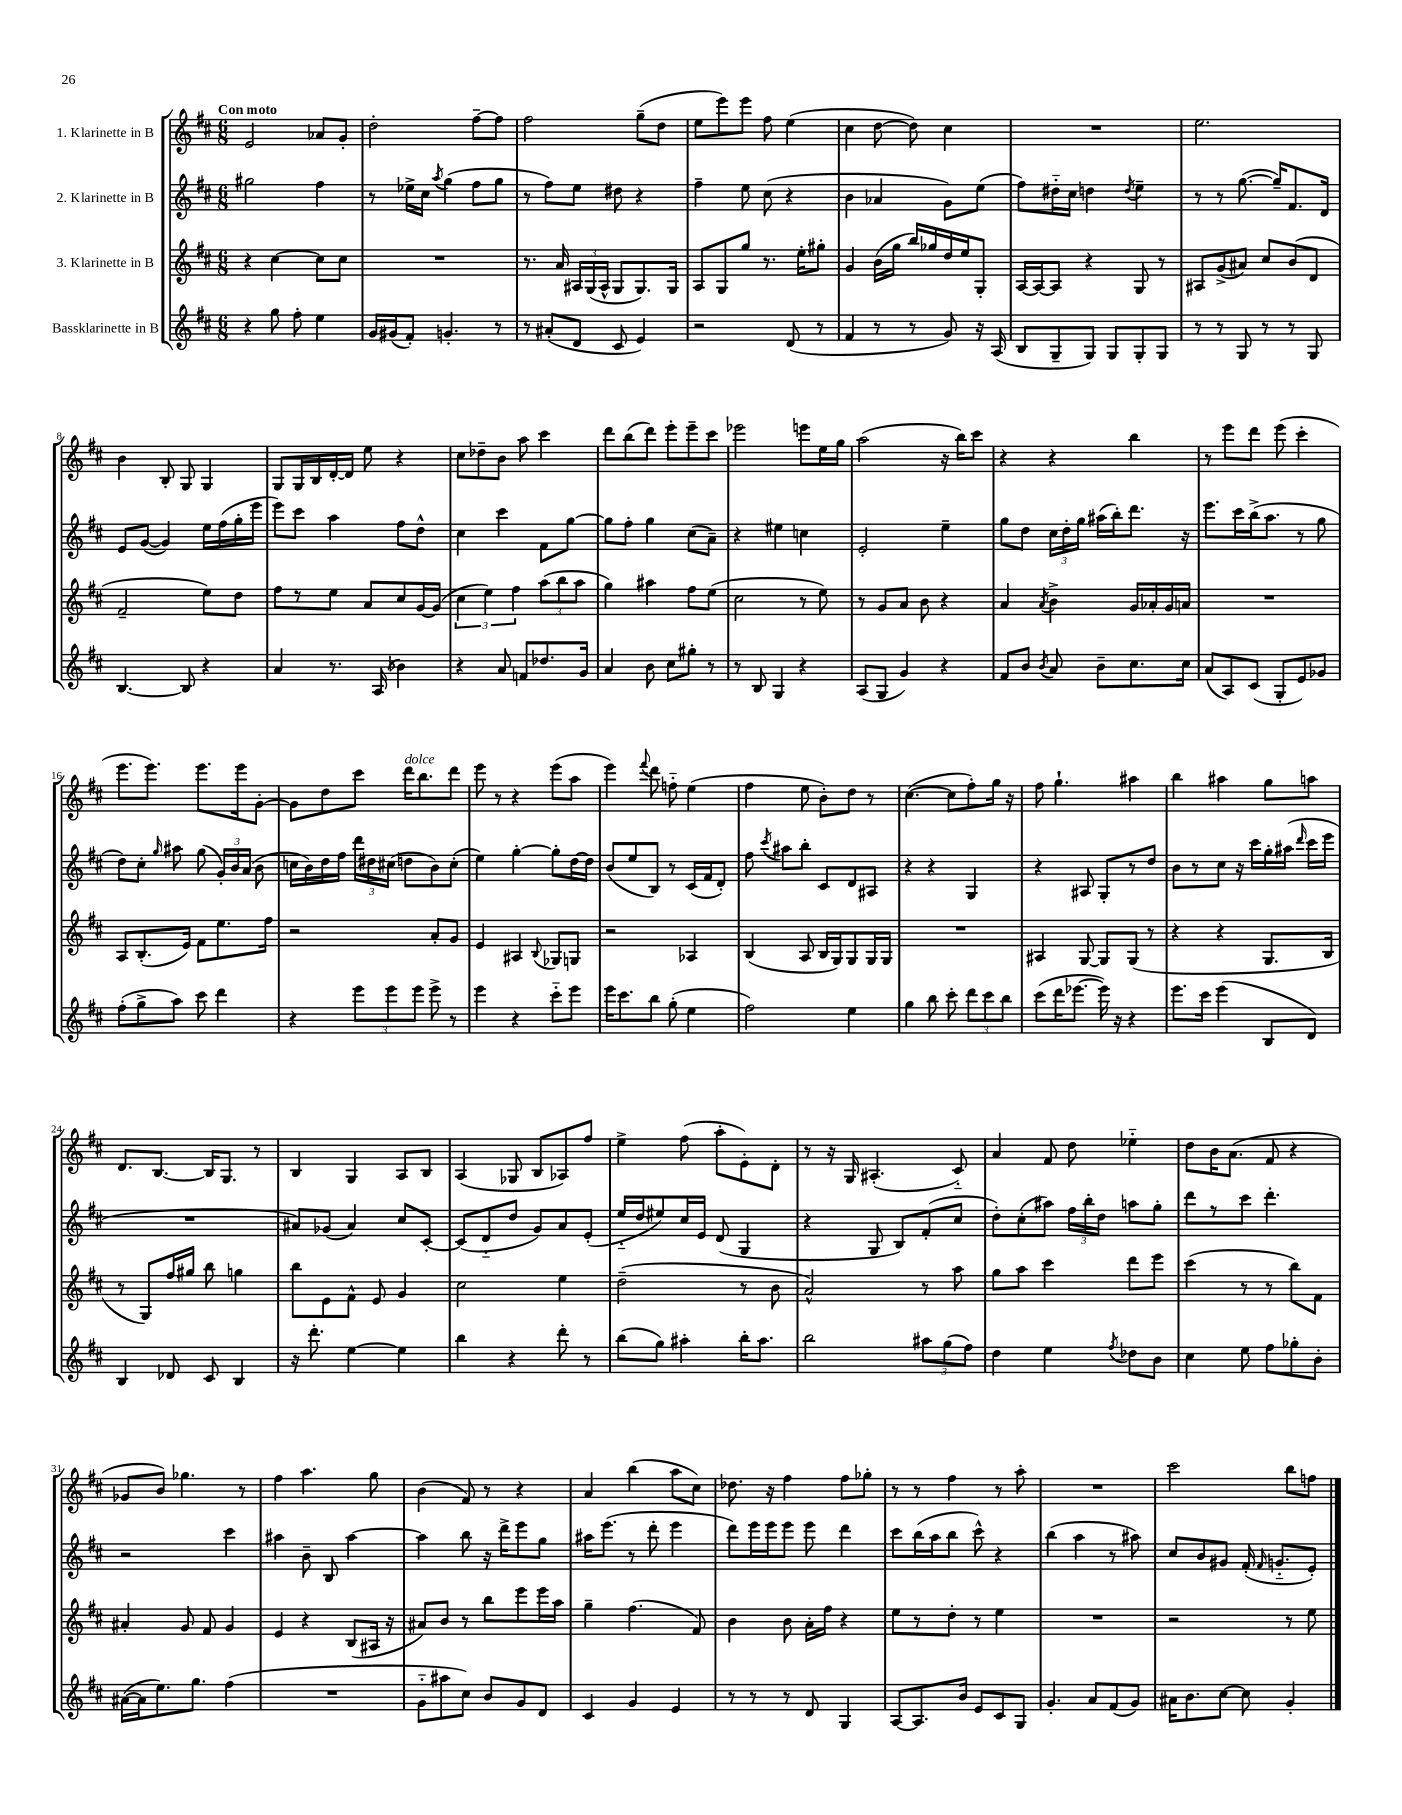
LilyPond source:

<<
\new StaffGroup <<
\new Staff = "s0" \with { instrumentName = "1. Klarinette in B" } {
    \clef treble \key d \major \numericTimeSignature \time 6/8 \tempo "Con moto"
    \autoBeamOff e'2 aes'8[ g'8]-. |
    d''2-. fis''8[~-- fis''8] |
    fis''2 g''8[--( d''8] |
    e''8[ e'''8) e'''8] fis''8 e''4( |
    cis''4 d''8~ d''8) cis''4 |
    R2. |
    e''2. |
    b'4 b8-. g8 g4 |
    g8[ g16 b16 d'16~-. d'16] e''8 r4 |
    cis''8[ des''8-- b'8] a''8 cis'''4 |
    d'''8[ b''8( d'''8]) e'''8[-. e'''8-- cis'''8] |
    ees'''2 e'''8[ e''16 g''16] |
    a''2( r16 b''16[) cis'''8] |
    r4 r4 b''4 |
    r8 e'''8[ d'''8] e'''8( cis'''4-. |
    e'''8.[ e'''8.]) e'''8.[ e'''16 g'8]~-. |
    g'8[ d''8 cis'''8] d'''16[^\markup { \italic "dolce" } b''8. d'''8] |
    e'''8 r8 r4 e'''8[( a''8] |
    e'''4) \appoggiatura { fis'''8 } d'''8 f''8-_ e''4( |
    fis''4 e''8 b'8[-.) d''8] r8 |
    cis''4.~( cis''8[ fis''8-.) g''16] r16 |
    fis''8 g''4.-! ais''4 |
    b''4 ais''4 g''8[ a''8] |
    d'8.[ b8.]~ b16[ g8.] r8 |
    b4 g4 a8[ b8] |
    a4( ges8 b8[ aes8) fis''8] |
    e''4-> fis''8( a''8[-. e'8-.) d'8]-. |
    r8 r16 g16 ais4.-.( cis'8-_) |
    a'4 fis'8 d''8 ees''4-_ |
    d''8[ b'16 a'8.]( fis'8 r4 |
    ges'8[ b'8]) ges''4. r8 |
    fis''4 a''4. g''8 |
    b'4( fis'8) r8 r4 |
    a'4 b''4( a''8[ cis''8]) |
    des''8. r16 fis''4 fis''8[ ges''8]-. |
    r8 r8 fis''4 r8 a''8-. |
    R2. |
    cis'''2 b''8[ f''8] \bar "|." |
}
\new Staff = "s1" \with { instrumentName = "2. Klarinette in B" } {
    \clef treble \key d \major \numericTimeSignature \time 6/8
    \autoBeamOff gis''2 fis''4 |
    r8 ees''16[-> cis''16] \acciaccatura { a''8 } g''4( fis''8[ g''8] |
    r8 fis''8[) e''8] dis''8 r4 |
    fis''4-- e''8 cis''8( r4 |
    b'4 aes'4 g'8[) e''8]( |
    fis''8[) dis''16-_ cis''16] d''4 \acciaccatura { d''8 } e''4-- |
    r8 r8 g''8.~( g''16[--) fis'8. d'16] |
    e'8[ g'8]~( g'4) e''16[ fis''16( g''16-. e'''16] |
    e'''8[) cis'''8] a''4 fis''8[ d''8]-^ |
    cis''4 cis'''4 fis'8[ g''8]~ |
    g''8[ fis''8]-. g''4 cis''8[( a'8]--) |
    r4 eis''4 c''4 |
    e'2-. e''4-- |
    g''8[ d''8] \tuplet 3/2 { cis''16[ d''16-. g''16] } ais''16[( b''16-.) d'''8.] r16 |
    e'''8.[ cis'''16 b''16->( a''8.] r8 g''8 |
    d''8[) cis''8]-. \grace { g''16 } ais''8 g''8( \tuplet 3/2 { g'16[-.) b'16 a'16]( } b'8 |
    c''16[ b'16) d''16 fis''16] \tuplet 3/2 { d'''16[ dis''16 cis''16]( } d''8[ b'8) cis''8]-.( |
    e''4) g''4~-. g''8[-. d''16~ d''16] |
    b'8[( e''8 b8]) r8 cis'16[( fis'16 d'8]-.) |
    fis''8 \acciaccatura { cis'''8 } ais''8[ b''8]-. cis'8[ d'8 ais8] |
    r4 r4 g4 |
    r4 ais8 g8[-. r8 d''8] |
    b'8[ r8 cis''8] r16 cis'''16[ g''16-. ais''16]( \grace { d'''16 } cis'''16[ e'''16] |
    R2. |
    ais'8[) ges'8]( ais'4) cis''8[ cis'8]~-. |
    cis'8[( d'8-_ d''8] g'8[) a'8 e'8]-.( |
    e''16[-_ d''16 eis''8) cis''16 e'16] d'8( g4 |
    r4 g8 b8[) fis'8-.( cis''8] |
    d''8[-.) cis''8-.( ais''8]) \tuplet 3/2 { fis''16[ b''16-. d''16] } a''8[ g''8]-. |
    d'''8[ r8 cis'''8] d'''4.-. |
    r2 cis'''4 |
    ais''4 b'8-- b8 ais''4~ |
    ais''4 b''8 r16 d'''16[-> e'''8 g''8] |
    ais''16[ e'''8.]( r8 d'''8-. e'''4 |
    d'''8[) e'''16 e'''16 e'''8] e'''8 d'''4 |
    cis'''8[ b''16( a''16 b''8] cis'''8-^) r4 |
    b''4( a''4 r8 ais''8) |
    cis''8[ b'8 gis'8] fis'16-.( \grace { fis'16 } g'8.[-_ e'8]-.) \bar "|." |
}
\new Staff = "s2" \with { instrumentName = "3. Klarinette in B" } {
    \clef treble \key d \major \numericTimeSignature \time 6/8
    \autoBeamOff r4 cis''4~ cis''8[ cis''8] |
    R2. |
    r8. a'16 \tuplet 3/2 { ais16[ g16( ais16]-^ } g8[ g8.) g16] |
    a8[ g8 g''8] r8. e''16[-. gis''8]-. |
    g'4 b'16[( g''16] b''16[) ges''16 d''16 e''16 g8]-. |
    a16[~ a16~ a8] r4 g8 r8 |
    ais8[ g'8->( ais'8]) cis''8[ b'8( d'8] |
    fis'2-- e''8[) d''8] |
    fis''8[ r8 e''8] a'8[ cis''8 g'16~ g'16]( |
    \tuplet 3/2 { cis''4 e''4) fis''4 } \tuplet 3/2 { a''8[( b''8 a''8] } |
    g''4) ais''4 fis''8[ e''8]( |
    cis''2 r8 e''8) |
    r8 g'8[ a'8] b'8 r4 |
    a'4 \acciaccatura { a'8 } b'4-> g'16[ aes'16-. g'16 a'16] |
    R2. |
    a8[ b8.-.( e'16]) fis'8[ e''8. fis''16] |
    r2 a'8[-. g'8] |
    e'4 ais4 \appoggiatura { b8 } ges8[ g8] |
    r2 aes4 |
    b4( a8 b16[ g16) g8 g16 g16] |
    R2. |
    ais4 g8~ g8[ g8]( r8 |
    r4 r4 g8.[ b16] |
    r8 g8[) fis''16 gis''16] b''8 g''4 |
    b''8[ e'8 fis'8]-^ e'8 g'4 |
    cis''2 e''4 |
    d''2--( r8 b'8 |
    a'2-^) r8 a''8 |
    g''8[ a''8] cis'''4 d'''8[ e'''8] |
    cis'''4( r8 r8 b''8[) fis'8] |
    ais'4-. g'8 fis'8 g'4 |
    e'4 r4 b8[( ais16] r16 |
    ais'8[) b'8] r8 b''8[ e'''8 e'''16 a''16] |
    g''4-- fis''4.( fis'8) |
    b'4 b'8 a'16[-. fis''16] r4 |
    e''8[ r8 d''8]-. r8 e''4 |
    R2. |
    r2 r8 e''8 \bar "|." |
}
\new Staff = "s3" \with { instrumentName = "Bassklarinette in B" } {
    \clef treble \key d \major \numericTimeSignature \time 6/8
    \autoBeamOff r4 g''8 fis''8-. e''4 |
    g'16[ gis'16( fis'8]-.) g'4.-. r8 |
    r8 ais'8[-.( d'8] cis'8 e'4) |
    r2 d'8( r8 |
    fis'4 r8 r8 g'8) r16 a16( |
    b8[ g8-- g8]) g8[ g8-. g8] |
    r8 r8 g8 r8 r8 g8 |
    b4.~ b8 r4 |
    a'4 r8. a16( bes'4) |
    r4 a'8 f'8[ des''8. g'16] |
    a'4 b'8 cis''8[ gis''8]-. r8 |
    r8 b8 g4 r4 |
    a8[( g8] g'4) r4 |
    fis'8[ b'8] \acciaccatura { b'8 } a'8 b'8[-- cis''8. cis''16] |
    a'8[( a8) cis'8]( g8[-. e'8) ges'8] |
    fis''8[-.( g''8-> a''8]) cis'''8 d'''4 |
    r4 \tuplet 3/2 { e'''8[ e'''8 e'''8] } e'''8-> r8 |
    e'''4 r4 cis'''8[-_ e'''8] |
    e'''16[ cis'''8. b''8] g''8-.( e''4 |
    fis''2) e''4 |
    g''4 b''8 cis'''8-. \tuplet 3/2 { d'''8[ cis'''8 b''8] } |
    cis'''8[( d'''16 ees'''8.]~ ees'''16) r16 r4 |
    e'''8.[ cis'''16] e'''4( b8[ d'8]) |
    b4 des'8 cis'8 b4 |
    r16 d'''8.-. e''4~ e''4 |
    b''4 r4 d'''8-. r8 |
    b''8[( g''8]) ais''4-. b''16[-. ais''8.] |
    b''2 \tuplet 3/2 { ais''8[ g''8( fis''8]) } |
    d''4 e''4 \acciaccatura { fis''8 } des''8[ b'8] |
    cis''4 e''8 fis''8[ ges''8-. b'8]-. |
    ais'16[~( ais'16 e''8.) g''8.] fis''4( |
    R2. |
    g'8[-_ ais''8 cis''8]) b'8[ g'8 d'8] |
    cis'4 g'4 e'4 |
    r8 r8 r8 d'8 g4 |
    a8[~ a8. b'16] e'8[ cis'8 g8] |
    g'4.-. a'8[ fis'8( g'8]) |
    ais'16[ b'8. cis''8]~ cis''8 g'4-. \bar "|." |
}
>>
>>
